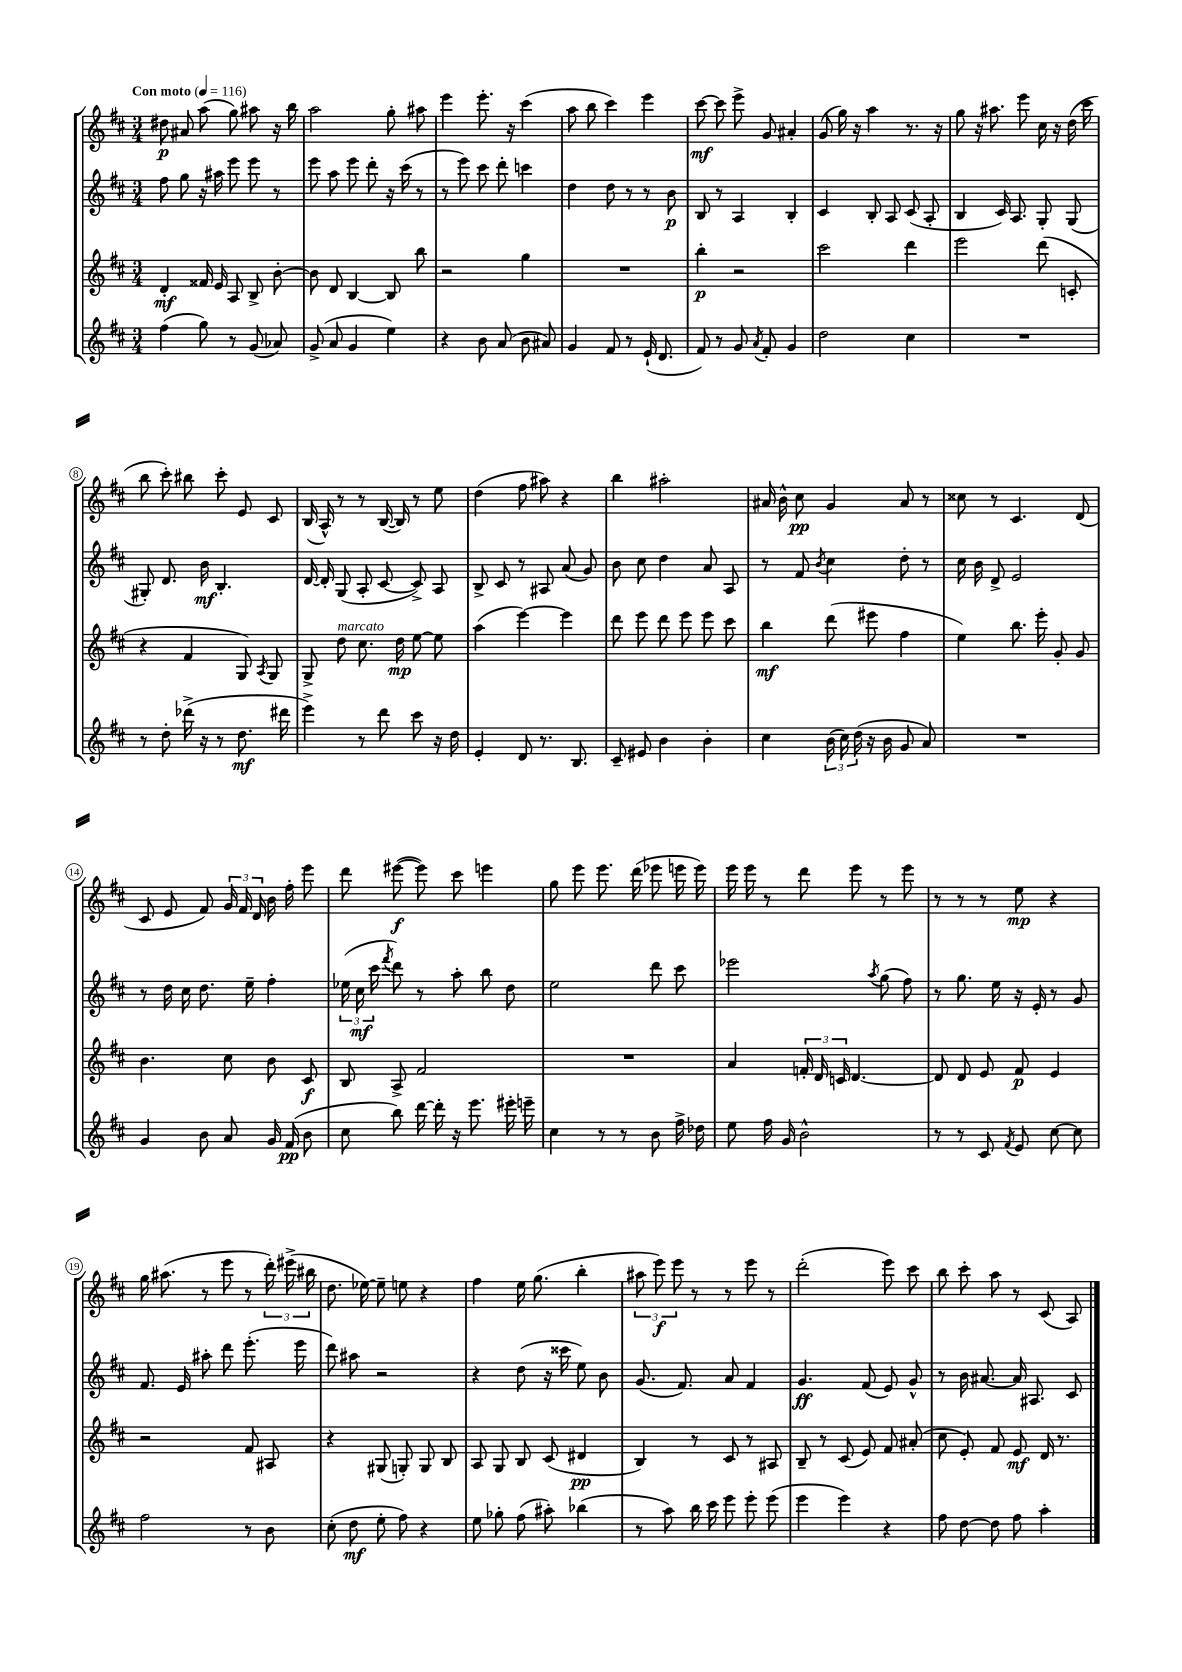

**kern	**dynam	**kern	**dynam	**kern	**dynam	**kern	**dynam
*part4	*part4	*part3	*part3	*part2	*part2	*part1	*part1
*staff4	*staff4	*staff3	*staff3	*staff2	*staff2	*staff1	*staff1
*clefG2	*	*clefG2	*	*clefG2	*	*clefG2	*
*k[f#c#]	*	*k[f#c#]	*	*k[f#c#]	*	*k[f#c#]	*
*M3/4	*	*M3/4	*	*M3/4	*	*M3/4	*
*MM116	*	*MM116	*	*MM116	*	*MM116	*
=1	=1	=1	=1	=1	=1	=1	=1
!	!	!	!	!	!	!LO:TX:a:B:t=Con moto	!
(4ff#\	.	4d'/	mf	8ff#\	.	8dd#X\	p
.	.	.	.	8gg\	.	8a#X/	.
8gg\)	.	16f##X/	.	16r	.	(8aa\	.
.	.	16e/	.	16aa#X\	.	.	.
8r	.	8A/	.	8eee\	.	8gg\)	.
(8g/	.	8B^/	.	8eee\	.	8aa#X\	.
8a-X/)	.	[8b'\	.	8r	.	16r	.
.	.	.	.	.	.	16bb\	.
=2	=2	=2	=2	=2	=2	=2	=2
(8g^/	.	8b\]	.	8eee\	.	2aa\	.
8a/	.	8d/	.	8aa\	.	.	.
4g/	.	[4B/	.	8eee\	.	.	.
.	.	.	.	8ddd'\	.	.	.
4ee\)	.	8B/]	.	16r	.	8gg'\	.
.	.	.	.	(16ccc#\	.	.	.
.	.	8bb\	.	8r	.	8aa#X\	.
=3	=3	=3	=3	=3	=3	=3	=3
4r	.	2r	.	8r	.	4eee\	.
.	.	.	.	8eee\)	.	.	.
8b\	.	.	.	8ccc#\	.	8.eee'\	.
(8a/	.	.	.	8ddd'\	.	.	.
.	.	.	.	.	.	16r	.
8b\	.	4gg\	.	4cccn\	.	(4ccc#\	.
8a#X/)	.	.	.	.	.	.	.
=4	=4	=4	=4	=4	=4	=4	=4
4g/	.	2.r	.	4dd\	.	8aa\	.
.	.	.	.	.	.	8bb\	.
8f#/	.	.	.	8dd\	.	4ccc#\)	.
8r	.	.	.	8r	.	.	.
(16e`/	.	.	.	8r	.	4eee\	.
8.d/	.	.	.	.	.	.	.
.	.	.	.	8b\	p	.	.
=5	=5	=5	=5	=5	=5	=5	=5
8f#/)	.	4bb'\	p	8B/	.	[8ccc#\	mf
8r	.	.	.	8r	.	8ccc#\]	.
8g/	.	2r	.	4A/	.	8eee^\	.
8qa/	.	.	.	.	.	.	.
8f#'/	.	.	.	.	.	8g/	.
4g/	.	.	.	4B'/	.	4a#X'/	.
=6	=6	=6	=6	=6	=6	=6	=6
2dd\	.	2ccc#\	.	4c#/	.	(8g/	.
.	.	.	.	.	.	16gg\)	.
.	.	.	.	.	.	16r	.
.	.	.	.	8B'/	.	4aa\	.
.	.	.	.	8A/	.	.	.
4cc#\	.	4ddd\	.	(8c#/	.	8.r	.
.	.	.	.	8A'/	.	.	.
.	.	.	.	.	.	16r	.
=7	=7	=7	=7	=7	=7	=7	=7
2.r	.	2eee\	.	4B/	.	8gg\	.
.	.	.	.	.	.	16r	.
.	.	.	.	.	.	8.aa#X\	.
.	.	.	.	16c#/)	.	.	.
.	.	.	.	8.A/	.	.	.
.	.	.	.	.	.	8eee\	.
.	.	(8ddd\	.	8G'/	.	16cc#\	.
.	.	.	.	.	.	16r	.
.	.	8cn'/	.	(8G/	.	(16dd\	.
.	.	.	.	.	.	16ccc#\	.
!!LO:LB:g=z
=8	=8	=8	=8	=8	=8	=8	=8
8r	.	4r	.	8G#X'/)	.	8bb\	.
8dd'\	.	.	.	8.d/	.	8ccc#'\)	.
(16ddd-X^\	.	4f#/	.	.	.	8bb#X\	.
16r	.	.	.	16b\	mf	.	.
8r	.	.	.	4.B'/	.	8ccc#'\	.
8.dd\	mf	8G/)	.	.	.	8e/	.
.	.	8qA/	.	.	.	.	.
.	.	8G/	.	.	.	8c#/	.
16ddd#X\	.	.	.	.	.	.	.
=9	=9	=9	=9	=9	=9	=9	=9
4eee^\)	.	8G^/	.	[16d/	.	(16B/	.
.	.	.	.	16d'/]	.	16A^^/)	.
!	!	!LO:TX:a:i:t=marcato	!	!	!	!	!
.	.	8dd\	.	(8G/	.	8r	.
8r	.	8.cc#\	.	8A'/	.	8r	.
8ddd\	.	.	.	[8c#/	.	([16B/	.
.	.	16dd\	mp	.	.	16B/])	.
8ccc#\	.	[8ee\	.	8c#^/])	.	8r	.
16r	.	8ee\]	.	8A/	.	8ee\	.
16dd\	.	.	.	.	.	.	.
=10	=10	=10	=10	=10	=10	=10	=10
4e'/	.	(4aa\	.	8B^/	.	(4dd\	.
.	.	.	.	8c#/	.	.	.
8d/	.	[4eee\)	.	8r	.	8ff#\	.
8.r	.	.	.	8A#X/	.	8aa#X\)	.
.	.	4eee\]	.	(8a/	.	4r	.
8.B/	.	.	.	.	.	.	.
.	.	.	.	8g/)	.	.	.
=11	=11	=11	=11	=11	=11	=11	=11
8c#~/	.	8ddd\	.	8b\	.	4bb\	.
8e#X/	.	8eee\	.	8cc#\	.	.	.
4b\	.	8ddd\	.	4dd\	.	2aa#X'\	.
.	.	8eee\	.	.	.	.	.
4b'\	.	8eee\	.	8a/	.	.	.
.	.	8ccc#\	.	8A/	.	.	.
=12	=12	=12	=12	=12	=12	=12	=12
4cc#\	.	4bb\	mf	8r	.	16a#X/	.
.	.	.	.	.	.	16b^^\	.
.	.	.	.	8f#/	.	8cc#\	pp
.	.	.	.	8qb/	.	.	.
(24b\	.	(8ddd\	.	4cc#\	.	4g/	.
24cc#\)	.	.	.	.	.	.	.
(24dd\	.	.	.	.	.	.	.
16r	.	8eee#X\	.	.	.	.	.
16b\	.	.	.	.	.	.	.
8g/	.	4ff#\	.	8dd'\	.	8a#/	.
8a/)	.	.	.	8r	.	8r	.
=13	=13	=13	=13	=13	=13	=13	=13
2.r	.	4ee\)	.	16cc#\	.	8cc##X\	.
.	.	.	.	16b\	.	.	.
.	.	.	.	8d^/	.	8r	.
.	.	8.bb\	.	2e/	.	4.c#/	.
.	.	16eee'\	.	.	.	.	.
.	.	8g'/	.	.	.	.	.
.	.	8g/	.	.	.	(8d/	.
!!LO:LB:g=z
=14	=14	=14	=14	=14	=14	=14	=14
4g/	.	4.b\	.	8r	.	8c#/	.
.	.	.	.	16dd\	.	8e/	.
.	.	.	.	16cc#\	.	.	.
8b\	.	.	.	8.dd\	.	8f#/)	.
8a/	.	8cc#\	.	.	.	24g/	.
.	.	.	.	.	.	24f#/	.
.	.	.	.	16ee~\	.	.	.
.	.	.	.	.	.	24d/	.
16g/	.	8b\	.	4ff#'\	.	16b\	.
(16f#/	pp	.	.	.	.	16ff#'\	.
8b\	.	8c#/	f	.	.	8eee\	.
=15	=15	=15	=15	=15	=15	=15	=15
8cc#\	.	8B/	.	(24ee-X\	.	8ddd\	.
.	.	.	.	24cc#\	mf	.	.
.	.	.	.	24ccc#\	.	.	.
.	.	.	.	8qfff#/	.	.	.
8bb\)	.	8A^/	.	8ddd\)	.	([8eee#X\	f
[16ddd\	.	2f#/	.	8r	.	8eee#\])	.
16ddd'\]	.	.	.	.	.	.	.
16r	.	.	.	8aa'\	.	8ccc#\	.
8.eee\	.	.	.	.	.	.	.
.	.	.	.	8bb\	.	4eeen\	.
16eee#X'\	.	.	.	8dd\	.	.	.
16eeen~\	.	.	.	.	.	.	.
=16	=16	=16	=16	=16	=16	=16	=16
4cc#\	.	2.r	.	2ee\	.	8gg\	.
.	.	.	.	.	.	8eee\	.
8r	.	.	.	.	.	8.eee\	.
8r	.	.	.	.	.	.	.
.	.	.	.	.	.	(16ddd\	.
8b\	.	.	.	8ddd\	.	8eee-X\	.
16ff#^\	.	.	.	8ccc#\	.	16eeen\	.
16dd-X\	.	.	.	.	.	16eee\)	.
=17	=17	=17	=17	=17	=17	=17	=17
8ee\	.	4a/	.	2eee-X\	.	16eee\	.
.	.	.	.	.	.	16eee\	.
16ff#\	.	.	.	.	.	8r	.
16g/	.	.	.	.	.	.	.
2b^^\	.	24fn'/	.	.	.	8ddd\	.
.	.	24d/	.	.	.	.	.
.	.	24cn/	.	.	.	.	.
.	.	[4.d/	.	.	.	8eee\	.
.	.	.	.	8qaa/	.	.	.
.	.	.	.	(8gg\	.	8r	.
.	.	.	.	8ff#\)	.	8eee\	.
=18	=18	=18	=18	=18	=18	=18	=18
8r	.	8d/]	.	8r	.	8r	.
8r	.	8d/	.	8.gg\	.	8r	.
8c#/	.	8e/	.	.	.	8r	.
.	.	.	.	16ee\	.	.	.
8qf#/	.	.	.	.	.	.	.
8e/	.	8f#/	p	16r	.	8ee\	mp
.	.	.	.	16e'/	.	.	.
[8cc#\	.	4e/	.	8r	.	4r	.
8cc#\]	.	.	.	8g/	.	.	.
!!LO:LB:g=z
=19	=19	=19	=19	=19	=19	=19	=19
2ff#\	.	2r	.	8.f#/	.	16gg\	.
.	.	.	.	.	.	(8.aa#X\	.
.	.	.	.	16e/	.	.	.
.	.	.	.	8aa#X'\	.	8r	.
.	.	.	.	8ddd\	.	8eee\	.
8r	.	8f#/	.	(8.eee'\	.	8r	.
8b\	.	8A#X/	.	.	.	24ddd'\)	.
.	.	.	.	.	.	(24eee#X^\	.
.	.	.	.	16eee\	.	.	.
.	.	.	.	.	.	24bb#X\	.
=20	=20	=20	=20	=20	=20	=20	=20
(8cc#'\	.	4r	.	8ddd\)	.	8.dd\	.
8dd\	mf	.	.	8aa#X\	.	.	.
.	.	.	.	.	.	[16ee-X\)	.
8ee'\	.	(8G#X/	.	2r	.	8ee-~\]	.
8ff#\)	.	8Gn'/)	.	.	.	8een\	.
4r	.	8G/	.	.	.	4r	.
.	.	8B/	.	.	.	.	.
=21	=21	=21	=21	=21	=21	=21	=21
8ee\	.	8A/	.	4r	.	4ff#\	.
8gg-X'\	.	8G/	.	.	.	.	.
(8ff#\	.	8B/	.	(8dd\	.	16ee\	.
.	.	.	.	.	.	(8.gg\	.
8aa#X'\)	.	(8c#/	.	16r	.	.	.
.	.	.	.	16ccc##X\	.	.	.
(4bb-X\	.	4d#X/	pp	8ee\)	.	4bb'\	.
.	.	.	.	8b\	.	.	.
=22	=22	=22	=22	=22	=22	=22	=22
8r	.	4B/)	.	(8.g/	.	12aa#X\	.
.	.	.	.	.	.	12eee\)	f
8aa\)	.	.	.	.	.	.	.
.	.	.	.	.	.	12eee\	.
.	.	.	.	8.f#/)	.	.	.
16bb\	.	8r	.	.	.	8r	.
16ccc#\	.	.	.	.	.	.	.
8eee\	.	8c#/	.	8a/	.	8r	.
8eee'\	.	8r	.	4f#/	.	8eee\	.
(8eee\	.	8A#X/	.	.	.	8r	.
=23	=23	=23	=23	=23	=23	=23	=23
4eee\	.	8B~/	.	4.g/	ff	(2ddd'\	.
.	.	8r	.	.	.	.	.
4eee\)	.	(8c#/	.	.	.	.	.
.	.	8e/)	.	(8f#/	.	.	.
4r	.	8f#/	.	8e/)	.	8eee\)	.
.	.	(8a#X'/	.	8g^^/	.	8ccc#\	.
=24	=24	=24	=24	=24	=24	=24	=24
8ff#\	.	8cc#\	.	8r	.	8bb\	.
[8dd\	.	8e'/)	.	16b\	.	8ccc#'\	.
.	.	.	.	[8.a#X/	.	.	.
8dd\]	.	8f#/	.	.	.	8aa\	.
8ff#\	.	8e/	mf	16a#/]	.	8r	.
.	.	.	.	8.A#X/	.	.	.
4aa'\	.	16d/	.	.	.	(8c#/	.
.	.	8.r	.	.	.	.	.
.	.	.	.	8c#/	.	8A/)	.
==	==	==	==	==	==	==	==
*-	*-	*-	*-	*-	*-	*-	*-
